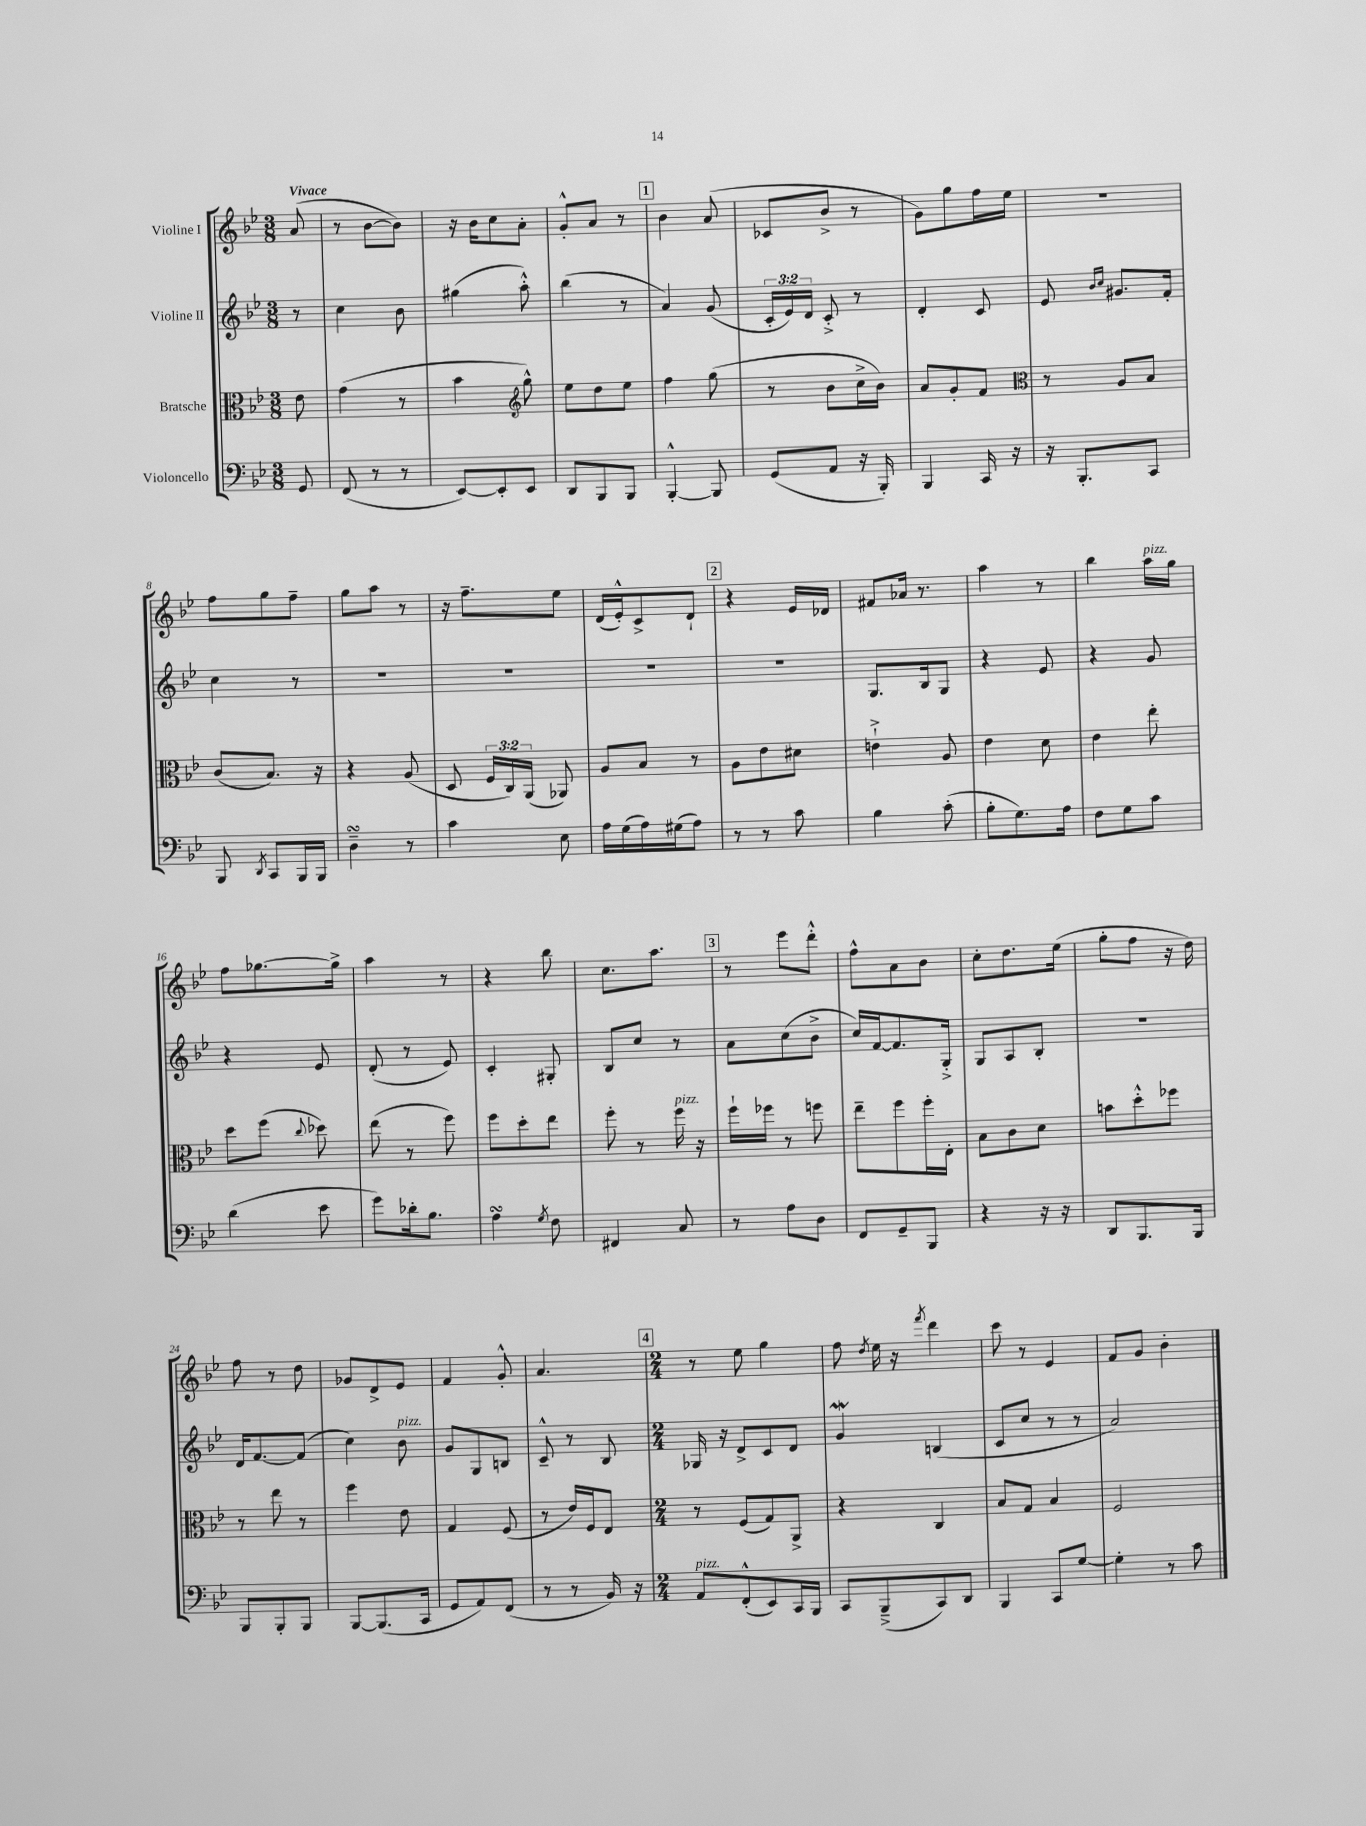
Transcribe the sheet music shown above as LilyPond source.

<<
\new StaffGroup <<
\new Staff = "s0" \with { instrumentName = "Violine I" } {
    \clef treble \key bes \major \numericTimeSignature \time 3/8 \partial 8 \tempo "Vivace"
    \autoBeamOff a'8( |
    r8 bes'8[~ bes'8]) |
    r16 bes'16[ c''8 a'8]-. |
    g'8[-.-^ a'8] r8 |
    \mark \markup { \box "1" } bes'4 a'8( |
    ces'8[ bes'8]-> r8 |
    g'8[) g''8 f''16 ees''16] |
    R4. |
    f''8[ g''8 f''8]-- |
    g''8[ a''8] r8 |
    r16 f''8.[-- ees''8] |
    d'16[( ees'16-.-^) c'8-> d'8]-! |
    \mark \markup { \box "2" } r4 ees'16[ des'16] |
    fis'8[ aes'16] r8. |
    a''4 r8 |
    bes''4 a''16[^\markup { \italic "pizz." } g''16] |
    f''8[ ges''8.~ ges''16]-> |
    a''4 r8 |
    r4 bes''8 |
    c''8.[ a''8.] |
    \mark \markup { \box "3" } r8 ees'''8[ d'''8]-.-^ |
    f''8[-^ a'8 bes'8] |
    c''8[-. d''8. ees''16]( |
    g''8[-. f''8] r16 d''16) |
    f''8 r8 d''8 |
    ges'8[ d'8-> ees'8] |
    f'4 g'8-.-^ |
    a'4. |
    \mark \markup { \box "4" } \numericTimeSignature \time 2/4 r8 ees''8 g''4 |
    f''8 \acciaccatura { d''8 } ees''16 r16 \acciaccatura { f'''8 } d'''4 |
    c'''8 r8 ees'4 |
    f'8[ g'8] bes'4-. \bar "|." |
}
\new Staff = "s1" \with { instrumentName = "Violine II" } {
    \clef treble \key bes \major \numericTimeSignature \time 3/8 \override Staff.TupletNumber.text = #tuplet-number::calc-fraction-text \partial 8
    \autoBeamOff r8 |
    c''4 bes'8 |
    gis''4( a''8-.-^) |
    bes''4( r8 |
    \mark \markup { \box "1" } a'4) g'8( |
    \tuplet 3/2 { c'16[-. ees'16) d'16] } c'8-.-> r8 |
    d'4-. c'8 |
    ees'8 \grace { bes'16[ c''16] } gis'8.[ f'16]-. |
    c''4 r8 |
    R4. |
    R4. |
    R4. |
    \mark \markup { \box "2" } R4. |
    g8.[ bes16 g8] |
    r4 ees'8 |
    r4 g'8 |
    r4 ees'8 |
    d'8-.( r8 ees'8) |
    c'4-. gis8-. |
    bes8[ c''8] r8 |
    \mark \markup { \box "3" } a'8[ c''8( bes'8]-> |
    c''16[) f'16~ f'8. g16]-.-> |
    g8[ a8 bes8]-. |
    R4. |
    d'16[ f'8.~ f'8]( |
    c''4) bes'8^\markup { \italic "pizz." } |
    g'8[ g8 b8] |
    c'8---^ r8 bes8 |
    \mark \markup { \box "4" } \numericTimeSignature \time 2/4 ges16 r16 d'8[-> c'8 d'8] |
    g'4\mordent b4( |
    c'8[ c''8] r8 r8 |
    a'2) \bar "|." |
}
\new Staff = "s2" \with { instrumentName = "Bratsche" } {
    \clef alto \key bes \major \numericTimeSignature \time 3/8 \override Staff.TupletNumber.text = #tuplet-number::calc-fraction-text \partial 8
    \autoBeamOff ees'8 |
    g'4( r8 |
    bes'4 \clef treble g''8-^) |
    ees''8[ d''8 ees''8] |
    \mark \markup { \box "1" } f''4 g''8( |
    r8 bes'8[ c''16-> bes'16]) |
    a'8[ g'8-. f'8] |
    \clef alto r8 a8[ bes8] |
    c'8[( bes8.]) r16 |
    r4 a8( |
    d8 \tuplet 3/2 { f16[ c16) a,16]( } aes,8) |
    a8[ bes8] r8 |
    \mark \markup { \box "2" } a8[ ees'8 dis'8] |
    e'4-!-> a8 |
    ees'4 d'8 |
    ees'4 ees''8-. |
    d''8[ f''8]( \appoggiatura { c''8 } des''8) |
    ees''8( r8 f''8) |
    f''8[ d''8-. ees''8] |
    f''8-. r8 f''16^\markup { \italic "pizz." } r16 |
    \mark \markup { \box "3" } f''16[-! fes''16] r8 f''8 |
    ees''8[-- f''8 f''16-. ees16]-. |
    bes8[ c'8 d'8] |
    b'8[ d''8-.-^ fes''8] |
    r8 ees''8 r8 |
    f''4 ees'8 |
    g4 f8( |
    r8 ees'16[) f16 ees8] |
    \mark \markup { \box "4" } \numericTimeSignature \time 2/4 r8 f8[( g8) a,8]-> |
    r4 c4 |
    bes8[ g8] bes4 |
    f2 \bar "|." |
}
\new Staff = "s3" \with { instrumentName = "Violoncello" } {
    \clef bass \key bes \major \numericTimeSignature \time 3/8 \partial 8
    \autoBeamOff g,8 |
    f,8( r8 r8 |
    ees,8[~) ees,8-. ees,8] |
    d,8[ bes,,8 bes,,8] |
    \mark \markup { \box "1" } bes,,4~-.-^ bes,,8 |
    g,8[( a,8] r16 bes,,16-.) |
    bes,,4 c,16 r16 |
    r16 bes,,8.[-. c,8] |
    bes,,8 \acciaccatura { d,8 } c,8[ bes,,16 bes,,16] |
    d4--\turn r8 |
    c'4 ees8 |
    a16[ g16( a16) gis16( a8]) |
    \mark \markup { \box "2" } r8 r8 c'8 |
    bes4 c'8-.( |
    bes8[-. g8.) a16] |
    f8[ g8 c'8] |
    d'4( ees'8 |
    g'8[) des'16-. bes8.] |
    a4\turn \acciaccatura { g8 } f8 |
    fis,4 c8 |
    \mark \markup { \box "3" } r8 a8[ d8] |
    f,8[ g,8-- bes,,8] |
    r4 r16 r16 |
    d,8[ bes,,8. bes,,16] |
    bes,,8[ bes,,8-. bes,,8] |
    bes,,8[~ bes,,8.( c,16] |
    g,8[ a,8) f,8]( |
    r8 r8 bes,16) r16 |
    \mark \markup { \box "4" } \numericTimeSignature \time 2/4 a,8[^\markup { \italic "pizz." } f,8-.-^( ees,8) c,16 bes,,16] |
    c,8[ bes,,8--->( c,8) d,8] |
    bes,,4 c,8[ g8]~ |
    g4-. r8 c'8 \bar "|." |
}
>>
>>
